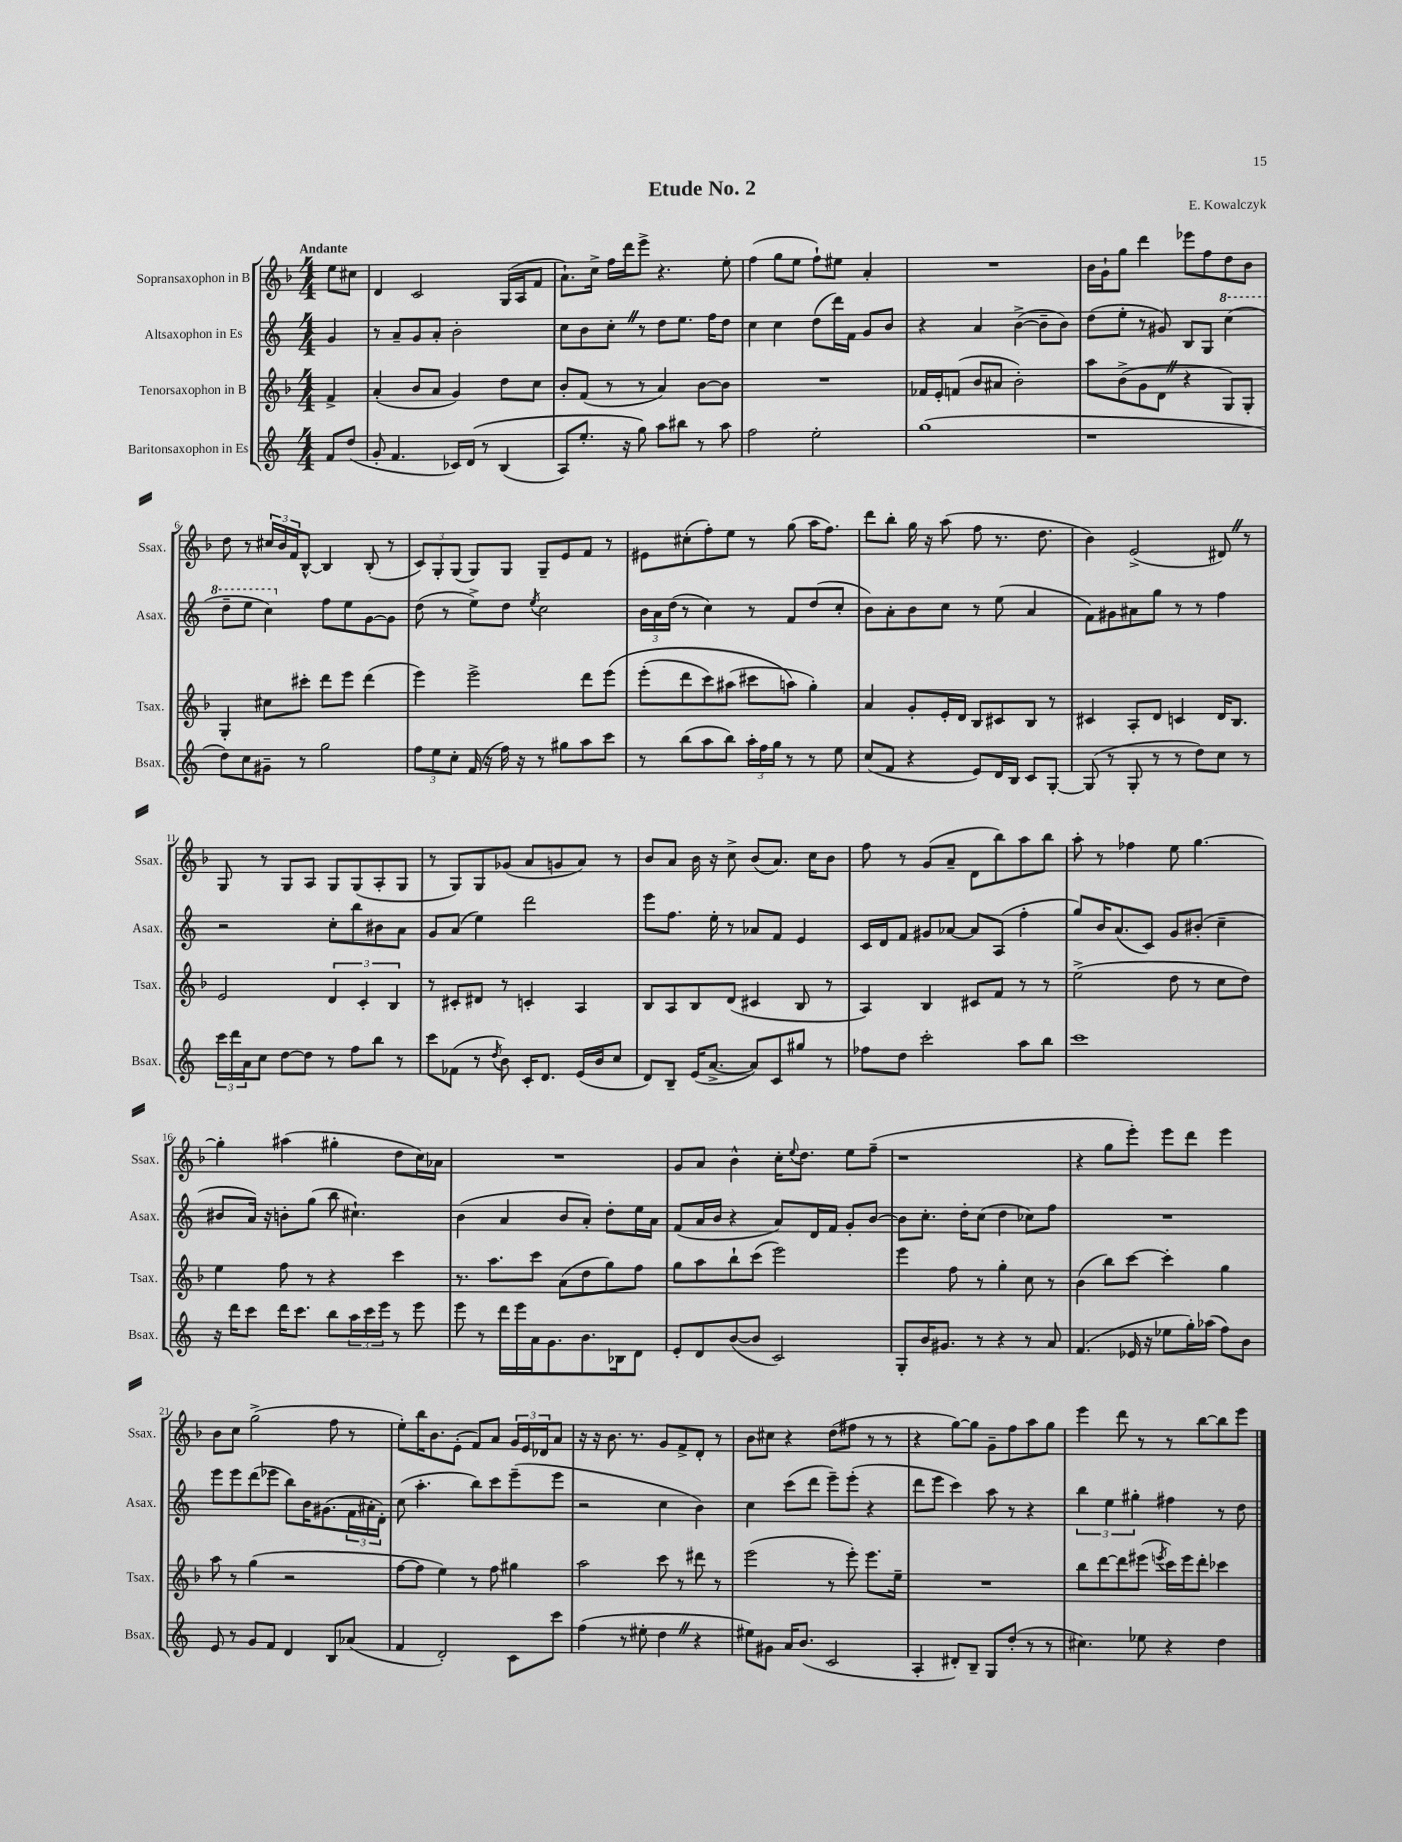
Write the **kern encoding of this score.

**kern	**kern	**kern	**kern
*part4	*part3	*part2	*part1
*staff4	*staff3	*staff2	*staff1
*I"Baritonsaxophon in Es	*I"Tenorsaxophon in B	*I"Altsaxophon in Es	*I"Sopransaxophon in B
*I'Bsax.	*I'Tsax.	*I'Asax.	*I'Ssax.
*clefG2	*clefG2	*clefG2	*clefG2
*k[]	*k[b-]	*k[]	*k[b-]
*M4/4	*M4/4	*M4/4	*M4/4
=	=	=	=
!	!	!	!LO:TX:a:B:t=Andante
8f/L	4f^/	4g/	8ee\L
(8dd/J	.	.	8cc#X\J
=1	=1	=1	=1
8g'/	(4a'/	8r	4d/
4.f/	.	8a~/L	.
.	8b-/L	8g/	2c/
.	8a/J	8a'/J	.
16c-X/LL)	4g/)	2b'\	.
(16d/JJ	.	.	.
8r	.	.	.
(4B/	8dd\L	.	(16G/LL
.	.	.	16A/J
.	8cc\J	.	8f/J
=2	=2	=2	=2
8A/L)	8b-'/L	8cc\L	8.a`\L)
8.ee'/J	(8f/J	8b\	.
.	.	.	16cc^\Jk
.	8r	8cc'Z\J	16ff\LL
16r	.	.	16ddd\J
8gg\)	8r	8r	8eee^\J
8aa\L	4a/)	8dd\L	4.r
8bb#X\J	.	8.ee\J	.
8r	[8b-\L	.	.
.	.	16ff\KL	.
8aa\	8b-\J]	8dd\J	8ee'\
=3	=3	=3	=3
2ff\	1r	4cc\	(4ff\
.	.	4cc\	8gg\L
.	.	.	8ee\J
2ee'\	.	(8dd\L	8ff`\L)
.	.	16ddd\L)	8ee#X\J
.	.	16f\JJ	.
.	.	8g/L	4a'/
.	.	8b/J	.
=4	=4	=4	=4
(1gg	16f-X/LL	4r	1r
.	16e'/J	.	.
.	(8fn/J	.	.
.	8b-/L	4a/	.
.	8a#X/J	.	.
.	2b-'\)	([4b^\	.
.	.	8b~\L]	.
.	.	8b\J)	.
=5	=5	=5	=5
1r	8aa\L	(8dd\L	16b-\LL
.	.	.	16g`\J
.	(8b-^\	8ee'\J	8gg\J
.	8g\	8r	4ddd\
.	8dZ\J	8g#X/)	.
.	4r	8B/L	8eee-X\L
.	.	8G/J	8ff\
*	*	*8va	*
.	8G/L)	(4ccc\	8dd\
.	8G'/J	.	8b-\J
!!LO:LB:g=z
=6	=6	=6	=6
8dd\L)	4G'/	8ddd~\L	8dd\
8cc\	.	8eee\J	8r
8g#X~\J	8cc#X\L	4ccc\)	24cc#X/LL
.	.	.	24b-/
.	.	.	24f/J
8r	8ccc#X'\J	.	[8B-^^/J
*	*	*X8va	*
2gg\	8ddd\L	8ff\L	4B-/]
.	8eee\J	8ee\	.
.	(4ddd\	[8g\	(8B-'/
.	.	8g\J]	8r
=7	=7	=7	=7
12ff\L	4eee\)	(8dd\	12c/L)
12ee\	.	.	12G'/
.	.	8r	.
12cc'\J	.	.	(12G/J
(16f/	2eee^\	8ee^\L)	8G/L)
16r	.	.	.
16ff\)	.	8dd\J	8G/J
16r	.	.	.
.	.	8qee/	.
8r	.	2cc\	8G~/L
8gg#X\L	.	.	8e/
8aa\	8ddd\L	.	8f/J
8ccc\J	(8eee\J	.	8r
=8	=8	=8	=8
8r	(8eee'\L	24b\LL	8e#X\L
.	.	24a\	.
.	.	(24dd\JJ	.
(8bb\L	8ddd\	8r	(8cc#X'\
8aa\	8ccc\)	4cc\)	8ff'\)
8bb\J)	(8aa#X\J	.	8ee\J
24aa'\LL	8ccc#X\L	8r	8r
24ff\	.	.	.
24gg\JJ	.	.	.
8r	8aan\J)	8f/L	(8gg\
8r	4gg'\)	(8dd/	16aa\KL
.	.	.	8.ff\J)
8ee\	.	8cc'/J	.
=9	=9	=9	=9
(8cc/L	4a/	8b\L)	8ddd\L
8f/J	.	8a'\	8bb-'\J
4r	8g'/L	8b\	16gg\
.	.	.	16r
.	16e'/L	8cc\J	(8aa\
.	16d/JJ	.	.
8e/L)	8B-/L	8r	8ff\
16d/L	8c#X/	(8ee\	8.r
16B/JJ	.	.	.
8c/L	8B-/J	4a/	.
.	.	.	8.dd\
[8G'/J	8r	.	.
=10	=10	=10	=10
(8G/]	4c#X/	8f\L)	4b-\)
8r	.	8g#X\	.
8G'/	8A'/L	8a#X\	(2e^/
8r	8d/J	8gg\J	.
8r	4cn/	8r	.
8dd\L)	.	8r	.
8cc\J	16d/KL	4ff\	8d#XZ/)
.	8.B-/J	.	.
8r	.	.	8r
!!LO:LB:g=z
=11	=11	=11	=11
24ccc\LL	2e/	2r	8G/
24ddd\	.	.	.
24a\J	.	.	.
8cc\J	.	.	8r
[8dd\L	.	.	8G/L
8dd\J]	.	.	8A/J
8r	6d/	8cc'\L	8G/L
8ff\L	.	8bb\	(8G/
.	6c'/	.	.
8bb\J	.	8b#X\	8A'/
.	6B-/	.	.
8r	.	8a\J	8G/J
=12	=12	=12	=12
8ccc\L	8r	8g/L	8r
(8f-X\J	8c#X'/L	(8a/J	8G/L)
8r	8d#X/J	4ee\)	8G/
8qdd/	.	.	.
8b\)	8r	.	(8g-X/J
16c'/KL	4cn'/	2ddd\	8a/L
8.d/J	.	.	.
.	.	.	8gn/
(16e/LL	4A/	.	8a/J)
16b/J	.	.	.
8cc/J	.	.	8r
=13	=13	=13	=13
8d/L)	8B-/L	8eee\L	8b-/L
8B~/J	8A/	8.ff\J	8a/J
(16e/KL	8B-/	.	16b-\
[8.a^/J	.	16ee'\	16r
.	(8d/J	8r	8cc^\
8a/L])	4c#X/	8a-X/L	(8b-/L
8c/	.	8f/J	8.a/J)
8gg#X/J	8B-/	4e/	.
.	.	.	16cc\KL
8r	8r	.	8b-\J
=14	=14	=14	=14
8ff-X\L	4A/)	16c/LL	8ff\
.	.	16d/J	.
8dd\J	.	8f/J	8r
2ccc'\	4B-/	8g#X/L	(8g/L
.	.	[8a-X/J	8a~/J
.	8c#X/L	8a-/L]	8d\L
.	8f/J	(8A/J	8bb-\)
8aa\L	8r	4ff'\	8aa\
8bb\J	8r	.	8bb-\J
=15	=15	=15	=15
1ccc	(2ee^\	8gg/L)	8aa'\
.	.	16b/K	8r
.	.	(8.a/	.
.	.	.	4ff-X\
.	.	8c/J)	.
.	8dd\	8g/L	8ee\
.	8r	(8b#X'/J	[4.gg\
.	8cc\L	4cc~\	.
.	8dd\J)	.	.
!!LO:LB:g=z
=16	=16	=16	=16
16r	4ee\	8b#X/L	4gg'\]
16ddd\KL	.	.	.
8ccc\J	.	16a/Jk)	.
.	.	16r	.
16ddd\KL	8ff\	8bn'\L	(4aa#X\
8.ccc\J	.	.	.
.	8r	(8gg\J	.
8bb\L	4r	8bb\	4gg#X'\
24aa\L	.	4.cc#X`\)	.
24ccc\	.	.	.
24eee\JJ	.	.	.
8r	4ccc\	.	8dd\L
8eee\	.	.	16cc\L)
.	.	.	16a-X\JJ
=17	=17	=17	=17
8eee\	8.r	(4b\	1r
8r	.	.	.
.	8.aa\L	.	.
16ddd\LL	.	4a/	.
16eee\	.	.	.
16a\J	8ccc\J	.	.
8.g\	.	.	.
.	(8a\L	8b/L	.
8.b\	8dd\	8a'/J)	.
.	8gg\)	8dd'\L	.
16B-X\k	.	.	.
8d\J	8ff\J	16ee\L	.
.	.	16a\JJ	.
=18	=18	=18	=18
8e'/L	8gg\L	(8f/L	8g/L
8d/	8aa\	16a/L	8a/J
.	.	16b/JJ	.
([8b/	8bb-`\	4r	4b-^^\
8b/J]	(8ccc\J	.	.
2c/)	2eee\)	8a/L)	16cc'\KL
.	.	.	8qqee/
.	.	.	8.dd\J
.	.	16d/L	.
.	.	16f/JJ	.
.	.	8g'/L	8ee\L
.	.	[8b/J	(8ff~\J
=19	=19	=19	=19
8G'/L	4eee\	8b\L]	1r
16b/K	.	8.cc'\J	.
8.g#X/J	.	.	.
.	8ff\	.	.
.	.	16dd'\KL	.
8r	8r	(8cc\J	.
4r	4gg'\	4dd\	.
8r	8cc\	8cc-X\L)	.
8a/	8r	8ff\J	.
=20	=20	=20	=20
(4.f/	(4b-\	1r	4r
.	8bb-\L)	.	8gg\L
16e-X/	[8ccc\J	.	8eee'\J)
16r	.	.	.
8ee-X\L	4ccc'\]	.	8eee\L
16gg'\L)	.	.	8ddd\J
(16aa-X\JJ	.	.	.
8ff\L)	4gg\	.	4eee\
8b\J	.	.	.
!!LO:LB:g=z
=21	=21	=21	=21
8e/	8aa\	8eee\L	8b-\L
8r	8r	8eee\	8cc\J
8g/L	(4gg\	(8ddd\	(2gg^\
8f/J	.	8eee-X\J	.
4d/	2r	8bb\L)	.
.	.	16b\K	.
.	.	(8.g#X\	.
8B/L	.	.	8ff\
(8a-X/J	.	24f\L	8r
.	.	24a#X'\	.
.	.	24d'\JJ)	.
=22	=22	=22	=22
4f/	[8ff\L	(8cc\	8ee'\L)
.	8ff\J]	4.aa'\	16bb-\K
.	.	.	8.b-\
2d'/)	4ee\)	.	.
.	.	.	(8e'\J
.	8r	8bb\L)	8f/L)
.	8ff\	8ccc\	8a/J
8c\L	4gg#X\	(8eee~\	24g/LL
.	.	.	24e/
.	.	.	24d-X/J
8ccc\J	.	8eee\J	8a/J
=23	=23	=23	=23
(4ff\	2aa\	2r	16r
.	.	.	16r
.	.	.	8.b-\
8r	.	.	.
.	.	.	8.r
8ee#X'\	.	.	.
4ddZ\	8ccc\	4cc\	8g/L
.	8r	.	8f^/
4r	8ddd#X\	4b\)	8d'/J
.	8r	.	8r
=24	=24	=24	=24
8ee#X\L)	(2eee\	4cc\	8b-\L
8g#X\J	.	.	8cc#X\J
16a/KL	.	(8ccc\L	4r
(8.b/J	.	.	.
.	.	8ddd\J	.
2c/	8r	8eee~\L)	(8dd\L
.	8eee'\)	(8eee'\J	8ff#X\J
.	8.eee\L	4r	8r
.	.	.	8r
.	16ee~\Jk	.	.
=25	=25	=25	=25
4A'/	1r	8ddd\L	4r
.	.	8eee\J	.
8d#X'/L)	.	4ccc\)	[8gg\L)
8B~/J	.	.	8gg\J]
8G/L	.	8aa\	8g~\L
(8dd'/J	.	8r	8ff\
8r	.	4r	8aa\
8r	.	.	8gg\J
=26	=26	=26	=26
4.cc#X\)	8bb-\L	6bb\	4eee\
.	[8ddd\	.	.
.	.	6ee\	.
.	8ddd\]	.	8ddd\
.	.	6gg#X'\	.
8ee-X\	(8eee#X\J	.	8r
.	8qeeen/	.	.
4r	16ccc\LL)	4ff#X\	8r
.	16eee\J	.	.
.	8ddd'\J	.	[8bb-\L
4dd\	4ccc-X\	8r	8bb-\]
.	.	8dd\	8eee\J
==	==	==	==
*-	*-	*-	*-
